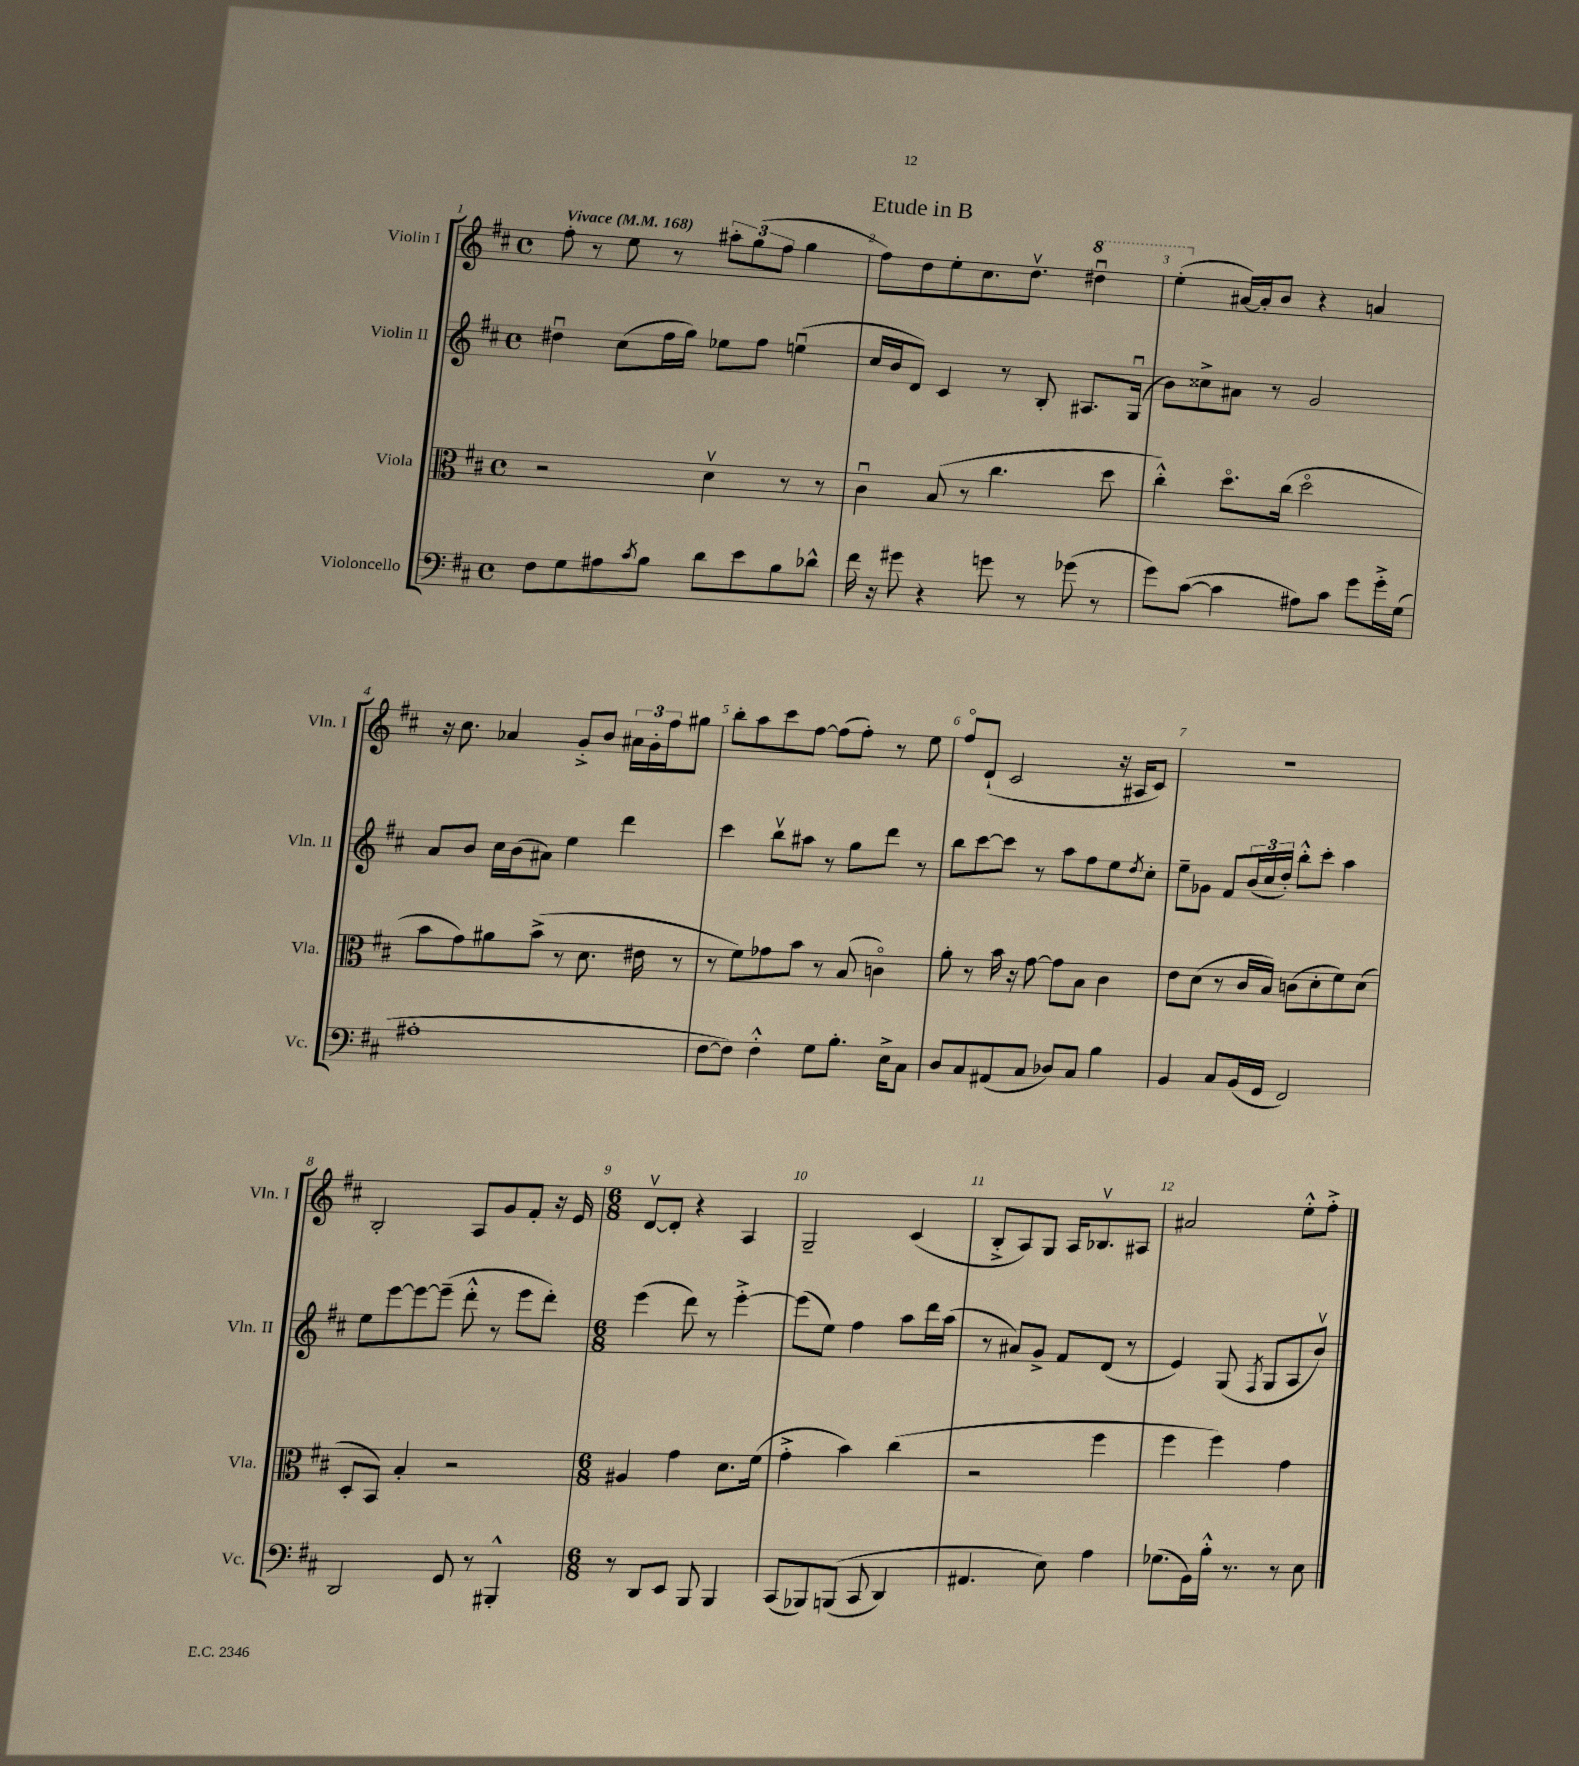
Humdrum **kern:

**kern	**kern	**kern	**kern
*part4	*part3	*part2	*part1
*staff4	*staff3	*staff2	*staff1
*I"Violoncello	*I"Viola	*I"Violin II	*I"Violin I
*I'Vc.	*I'Vla.	*I'Vln. II	*I'Vln. I
*clefF4	*clefC3	*clefG2	*clefG2
*k[f#c#]	*k[f#c#]	*k[f#c#]	*k[f#c#]
*M4/4	*M4/4	*M4/4	*M4/4
*met(c)	*met(c)	*met(c)	*met(c)
*MM168	*MM168	*MM168	*MM168
=1	=1	=1	=1
!	!	!	!LO:TX:a:B:t=Vivace
8F#\L	2r	4dd#Xu\	8ff#'\
8G\	.	.	8r
8A#X\	.	(8cc#\L	8ee\
8qc#/	.	.	.
8B\J	.	16ff#\L	8r
.	.	16gg\JJ)	.
8d\L	4dv\	8ee-X\L	12aa#X'\L
.	.	.	(12gg\
8e\	.	8ff#\J	.
.	.	.	12ff#\J
8B\	8r	(4eenu\	4gg\
8d-X^^\J	8r	.	.
=2	=2	=2	=2
16f#\	4c#u\	16cc#/LL	8ff#\L)
16r	.	16b/J	.
8g#X\	.	8d/J)	8dd\
4r	(8B/	4c#/	8ee'\
.	8r	.	8.cc#\
8gn\	4.cc#\	8r	.
.	.	.	8.ddv\J
8r	.	8B'/	.
*	*	*	*8va
(8g-X\	.	8.A#X/L	4ddd#Xu\
8r	8dd\	.	.
.	.	(16Gu/Jk	.
=3	=3	=3	=3
8g\L)	4cc#'^^\)	8b\L)	(4eee'\
([8c#\J	.	8cc##X^\	.
*	*	*	*X8va
4c#\]	8.dd\L	8a#X\J	[16a#X/LL)
.	.	.	16a#'/J]
.	.	8r	8b/J
.	(16cc#\Jk	.	.
8A#X\L)	2dd\	2g/	4r
8c#\J	.	.	.
8g\L	.	.	4an/
16g'^\L	.	.	.
(16G\JJ	.	.	.
!!LO:LB:g=z
=4	=4	=4	=4
1A#X'	8b\L	8a/L	16r
.	.	.	8.cc#\
.	8g\)	8b/J	.
.	8a#X\	16cc#\LL	4a-X/
.	.	(16b\J	.
.	(8b^\J	8a#X\J)	.
.	8r	4ee\	8g'^/L
.	8.d\	.	8b/J
.	.	4ddd\	24a#X\LL
.	.	.	24g'\
.	16e#X\	.	.
.	.	.	24ff#\J
.	8r	.	8gg#X\J
=5	=5	=5	=5
[8F#\L	8r	4ccc#\	8bb'\L
8F#\J])	8f#\L)	.	8aa\
4F#'^^\	8g-X\	8bbv\L	8ccc#\
.	8b\J	8aa#X\J	[8ff#\J
8G\L	8r	8r	(8ff#\L]
8.B'\J	(8B/	8gg\L	8ff#'\J)
.	4cn\)	8ddd\J	8r
16E^\KL	.	.	.
8C#\J	.	8r	8ee\
=6	=6	=6	=6
8D/L	8a'\	8bb\L	8ff#/L
8C#/	8r	[8ccc#\	(8d`/J
(8AA#X/	16b\	8ccc#\J]	2c#/
.	16r	.	.
8C#/J	[8g\	8r	.
8D-X/L)	8g\L]	8aa\L	.
8C#/J	8B\J	8ff#\	.
4B\	4c#\	8ee\	16r
.	.	.	16A#X/KL
.	.	8qdd/	.
.	.	8cc#'\J	8c#/J)
=7	=7	=7	=7
4BB/	8e\L	8ee~\L	1r
.	(8d\J	8g-X\J	.
8C#/L	8r	8f#/L	.
(16BB/L	16c#/LL	(24b/L	.
.	.	24cc#/	.
16GG/JJ	16B/JJ)	.	.
.	.	24dd'/JJ)	.
2FF#/)	(8cn\L	8bb'^^\L	.
.	8d'\	8ccc#'\J	.
.	8f#\)	4aa\	.
.	(8d\J	.	.
!!LO:LB:g=z
=8	=8	=8	=8
2DD/	8D'/L	8ee\L	2B'/
.	8BB/J)	[8eee\	.
.	4B'/	8eee\_	.
.	.	(8eee~\J]	.
8GG/	2r	8ddd'^^\	8A/L
8r	.	8r	8g/
4BBB#X'^^/	.	8eee\L	8f#'/J
.	.	8ddd'\J)	16r
.	.	.	16e/
=9	=9	=9	=9
*M6/8	*M6/8	*M6/8	*M6/8
8r	4A#X/	(4eee\	[8dv/L
8DD/L	.	.	8d'/J]
8EE/J	4g\	8ddd\)	4r
8BBB/	.	8r	.
4BBB/	8.d\L	[4eee'^\	4A/
.	(16f#\Jk	.	.
=10	=10	=10	=10
(8CC#/L	4g'^\	(8eee\L]	2G~/
8BBB-X/)	.	8ee\J)	.
((8BBBn/J	4b\)	4ff#\	.
8CC#/	.	.	.
4DD/)	(4cc#\	8aa\L	(4c#/
.	.	16ddd\L	.
.	.	(16aa\JJ	.
=11	=11	=11	=11
4.AA#X/	2r	8r	8B'^/L
.	.	8a#X/L)	8A/)
.	.	8g^/J	8G/J
8E\)	.	8f#/L	16A/KL
.	.	.	8.B-Xv/
4A\	4ff#\	(8d/J	.
.	.	8r	8A#X/J
=12	=12	=12	=12
(8.G-X\L	4ff#\	4e/)	2a#X/
16BB\L)	.	.	.
16B'^^\JJ	4ff#\)	(8G/	.
8.r	.	.	.
.	.	8qF#/	.
.	.	8G/L	.
8r	4g\	8A/	8ee'^^\L
8E\	.	8bv/J)	8ff#'^\J
==	==	==	==
*-	*-	*-	*-
